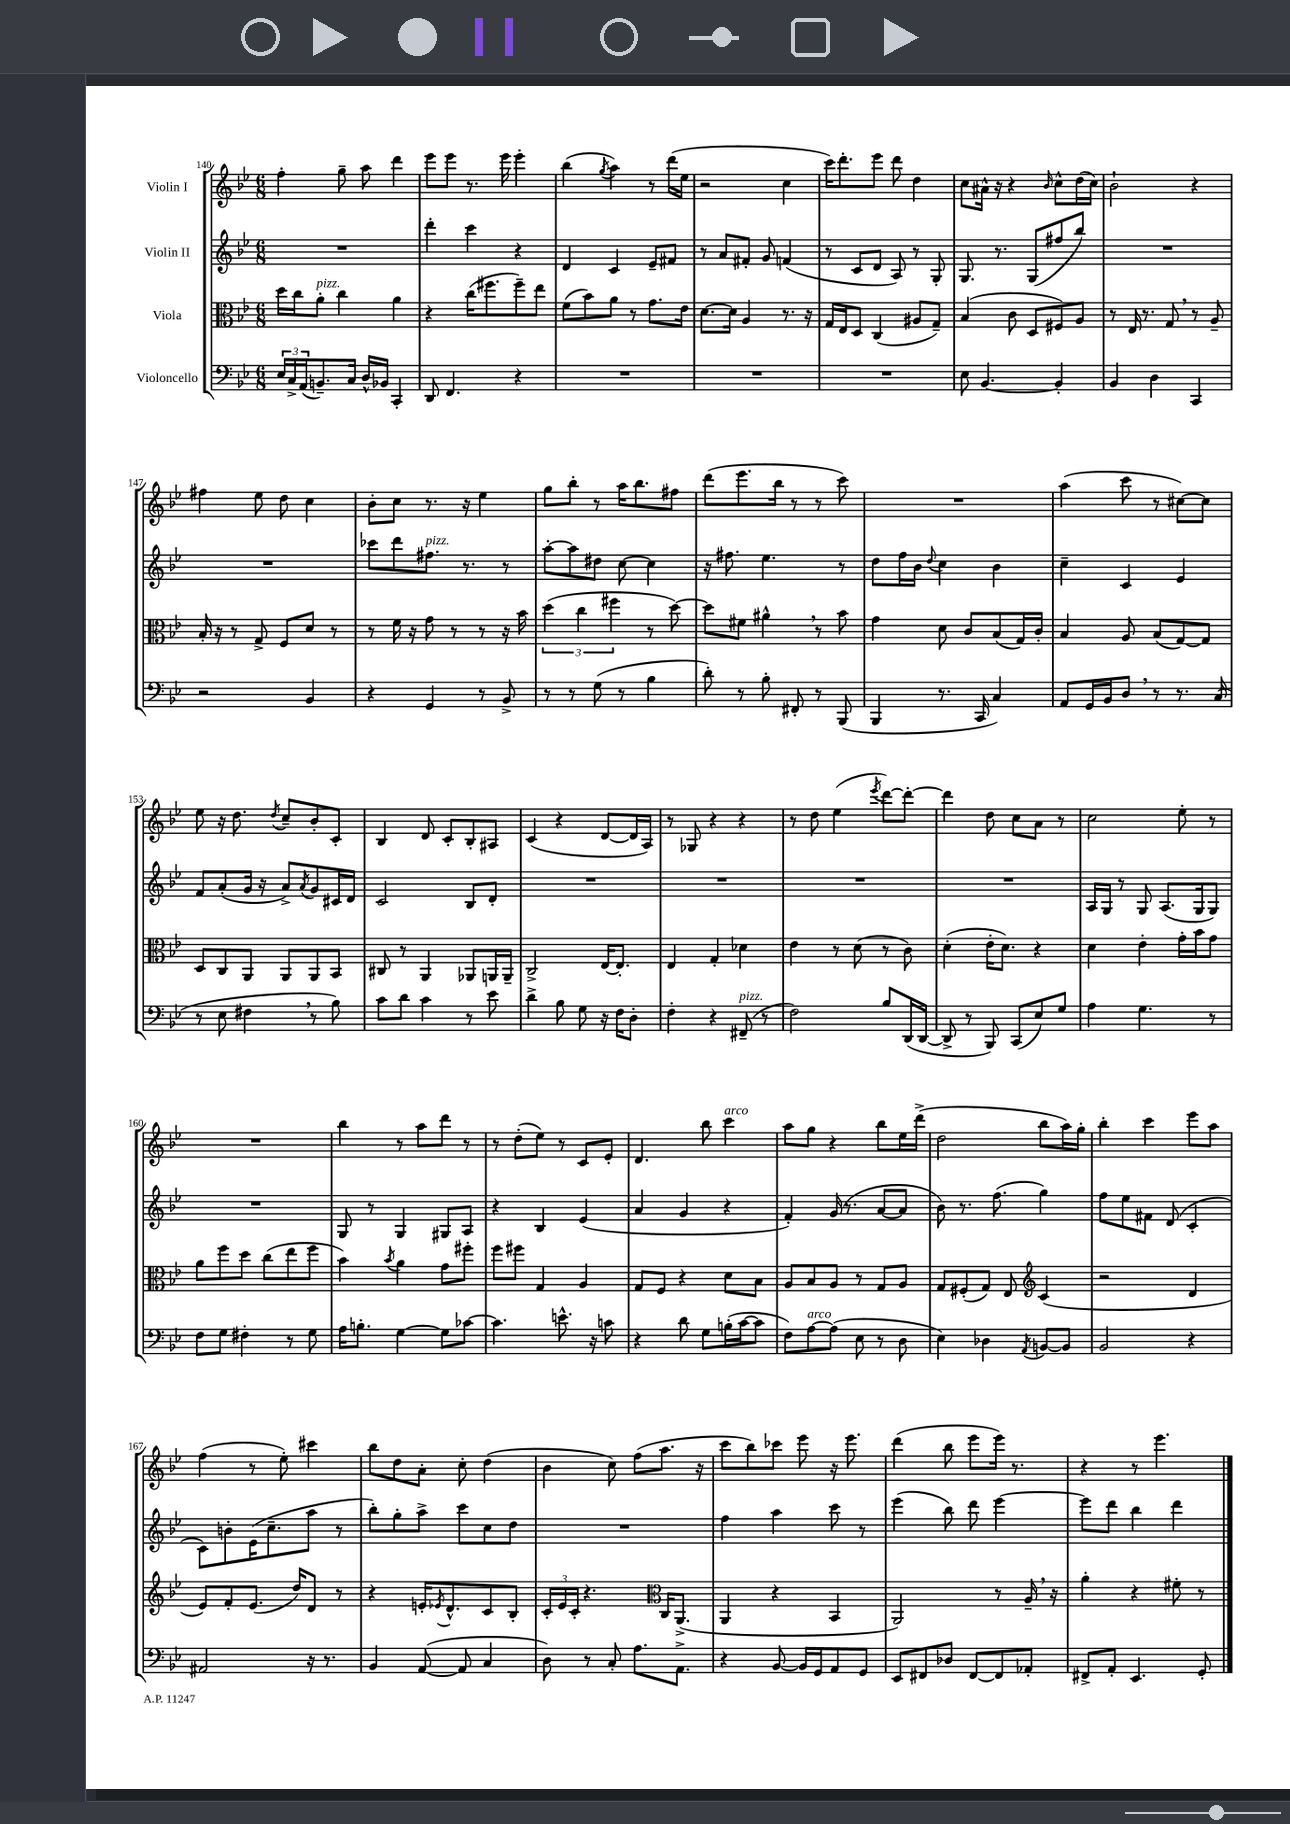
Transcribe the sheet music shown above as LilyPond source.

<<
\new StaffGroup <<
\new Staff = "s0" \with { instrumentName = "Violin I" } {
    \clef treble \key bes \major \numericTimeSignature \time 6/8
    f''4-. g''8-- a''8 d'''4 |
    ees'''8 ees'''8 r8. ees'''16 ees'''4-. |
    bes''4( \acciaccatura { g''8 } a''4) r8 d'''16( ees''16 |
    r2 c''4 |
    c'''16) d'''8.-. ees'''8 d'''8 d''4 |
    c''8 ais'16-^ r16 r4 \grace { bes'16 } c''8-^ d''16( c''16) |
    bes'2-! r4 |
    fis''4 ees''8 d''8 c''4 |
    bes'8-. c''8 r8. r16 ees''4 |
    g''8 bes''8-. r8 a''16 bes''8. fis''8 |
    d'''8( ees'''8. bes''16 r8 r8 c'''8) |
    R2. |
    a''4( c'''8 r8 cis''8~) cis''8 |
    ees''8 r16 d''8. \acciaccatura { d''8 } c''8-- bes'8-. c'8-. |
    bes4 d'8 c'8-. bes8-. ais8 |
    c'4( r4 d'8~ d'16 a16) |
    r8 ges8 r4 r4 |
    r8 d''8 ees''4( \acciaccatura { ees'''8 } d'''8~) d'''8~-. |
    d'''4 d''8 c''8 a'8 r8 |
    c''2 ees''8-. r8 |
    R2. |
    bes''4 r8 a''8 d'''8 r8 |
    r8 d''8-.( ees''8) r8 c'8 ees'8-. |
    d'4. bes''8 c'''4^\markup { \italic "arco" } |
    a''8 g''8 r4 bes''8 ees''16 d'''16->( |
    d''2 bes''8 a''16) g''16-. |
    bes''4-. c'''4 ees'''8 a''8 |
    f''4( r8 ees''8-.) cis'''4 |
    bes''8 d''8 a'8-. c''8-. d''4( |
    bes'4 c''8) f''8( a''8. r16 |
    c'''8 bes''8) ces'''8 ees'''8 r16 ees'''8. |
    d'''4( bes''8 ees'''8 ees'''16) r8. |
    r4 r8 ees'''4. \bar "|." |
}
\new Staff = "s1" \with { instrumentName = "Violin II" } {
    \clef treble \key bes \major \numericTimeSignature \time 6/8
    R2. |
    d'''4-. c'''4 r4 |
    d'4 c'4 ees'8-- fis'8 |
    r8 a'8 fis'8-. g'8 f'4( |
    r8 c'8 d'8 a8) r8 g8-. |
    g8. r8. g8( fis''8 bes''8) |
    R2. |
    R2. |
    ces'''8 d'''8 fis''8.^\markup { \italic "pizz." } r8. r8 |
    a''8~-. a''8 dis''8 c''8~ c''4 |
    r16 fis''8. ees''4. r8 |
    d''8 f''16 bes'16 \appoggiatura { d''8 } c''4 bes'4 |
    c''4-- c'4 ees'4 |
    f'8 a'8-.( g'16 r16 a'8->) \acciaccatura { a'8 } g'8 cis'16 d'16 |
    c'2 bes8 d'8-. |
    R2. |
    R2. |
    R2. |
    R2. |
    a16 g16 r8 g8 a8.( g16 g8) |
    R2. |
    g8 r8 g4 gis8 a8 |
    r4 bes4 ees'4( |
    a'4 g'4 r4 |
    f'4-.) g'16( r8. a'8~ a'8 |
    bes'8) r8. f''8.( g''4) |
    f''8 ees''8 fis'8 d'8( c'4-. |
    c'8) b'8-. ees'16( c''8.-- a''8 r8 |
    bes''8-.) g''8-. a''8-> c'''8 c''8 d''8 |
    R2. |
    f''4 a''4 c'''8 r8 |
    ees'''4( bes''8) d'''8 ees'''4~ |
    ees'''8 d'''8 bes''4 d'''4 \bar "|." |
}
\new Staff = "s2" \with { instrumentName = "Viola" } {
    \clef alto \key bes \major \numericTimeSignature \time 6/8
    d''16 c''16 a'8-.^\markup { \italic "pizz." } c''4 a'4 |
    r4 c''16( fis''8. fis''8--) ees''8 |
    f'8( bes'8) a'8 r8 g'8. ees'16 |
    d'8.~ d'16 a4 r8. r16 |
    g16 ees16 d8 c4( ais8 g8--) |
    bes4( c'8 d8 fis8) a8 |
    r8 ees16 r8. g8 \breathe r8 a8-- |
    bes16-. r16 r8 g8-> f8 d'8 r8 |
    r8 f'16 r16 g'8 r8 r8 r16 bes'16 |
    \tuplet 3/2 { d''4( c''4 fis''4 } r8 d''8~) |
    d''8 fis'8 ais'4-^ \breathe r8 bes'8 |
    g'4 d'8 c'8 bes8( g16) c'16-. |
    bes4 a8 bes8( g8~) g8 |
    d8 c8 a,8 a,8 a,8 bes,8 |
    cis8 r8 a,4 aes,8 a,16 a,16-- |
    c2-> ees16~ ees8.-. |
    ees4 g4-. des'4 |
    ees'4 r8 d'8( r8 c'8) |
    d'4-.( ees'16-. d'8.) r4 |
    d'4 ees'4-. g'16-. bes'16 g'8 |
    a'8 f''8 d''8 c''8( ees''8 f''8 |
    bes'4) \acciaccatura { bes'8 } a'4 g'8 fis''8-. |
    f''8 fis''8 g4 a4 |
    g8 f8 r4 d'8 bes8 |
    a8 bes8 a8 r8 g8 a8 |
    g8 fis8-.( g8) ees8 \clef treble c'4( |
    r2 d'4 |
    ees'8) f'8-. ees'8.( d''16) d'8 r8 |
    r4 e'16-. \acciaccatura { ees'8 } d'8.-^ c'8 bes8-. |
    \tuplet 3/2 { c'16-. ees'16 c'16-. } r4. \clef alto c16 a,8.->( |
    a,4 r4 bes,4 |
    a,2) r8 a16-- \breathe r16 |
    a'4-. r4 fis'8-. r8 \bar "|." |
}
\new Staff = "s3" \with { instrumentName = "Violoncello" } {
    \clef bass \key bes \major \numericTimeSignature \time 6/8
    \tuplet 3/2 { ees16 c16-> a,16( } b,8.--) c16 d16-^ bes,16 c,4-. |
    d,8 f,4. r4 |
    R2. |
    R2. |
    R2. |
    ees8 bes,4.~ bes,4-. |
    bes,4 d4 c,4 |
    r2 bes,4 |
    r4 g,4 r8 bes,8-> |
    r8 r8 g8( r8 bes4 |
    d'8-.) r8 bes8-. fis,8-. r8 bes,,8( |
    bes,,4 r8. c,16 c4) |
    a,8 g,16 bes,16 d8 \breathe r8 r8. c16( |
    r8 ees8 fis4 \breathe r8 bes8) |
    c'8 d'8 c'4 r8 ees'8 |
    d'4-> bes8 g8 r16 f16 d8-. |
    f4-. r4 fis,8--^\markup { \italic "pizz." }( r8 |
    f2) bes8 d,16( d,16~ |
    d,8-> r8 bes,,8) c,8( ees8) g8 |
    a4 g4. r8 |
    f8 g8 fis4-. r8 g8 |
    a16 b8.-. g4~ g8 ces'8~ |
    ces'4. e'8.-^ r16 c'8 |
    r4 d'8 g8 b16-.( c'16~ c'8 |
    f8) a8~^\markup { \italic "arco" } a8( ees8 r8 d8 |
    ees4) des4 \acciaccatura { a,8 } b,8~ b,8 |
    bes,2 r4 |
    ais,2 r16 r8. |
    bes,4 a,8~( a,8 c4 |
    d8) r8 c8-. a8. a,8.-> |
    r4 bes,8~ bes,16 g,16 a,8 g,8 |
    ees,8 fis,8 des8 fis,8~ fis,8 aes,8-. |
    fis,8-> a,8-. ees,4. g,8-. \bar "|." |
}
>>
>>
\layout { \context { \Score currentBarNumber = #140 } }
